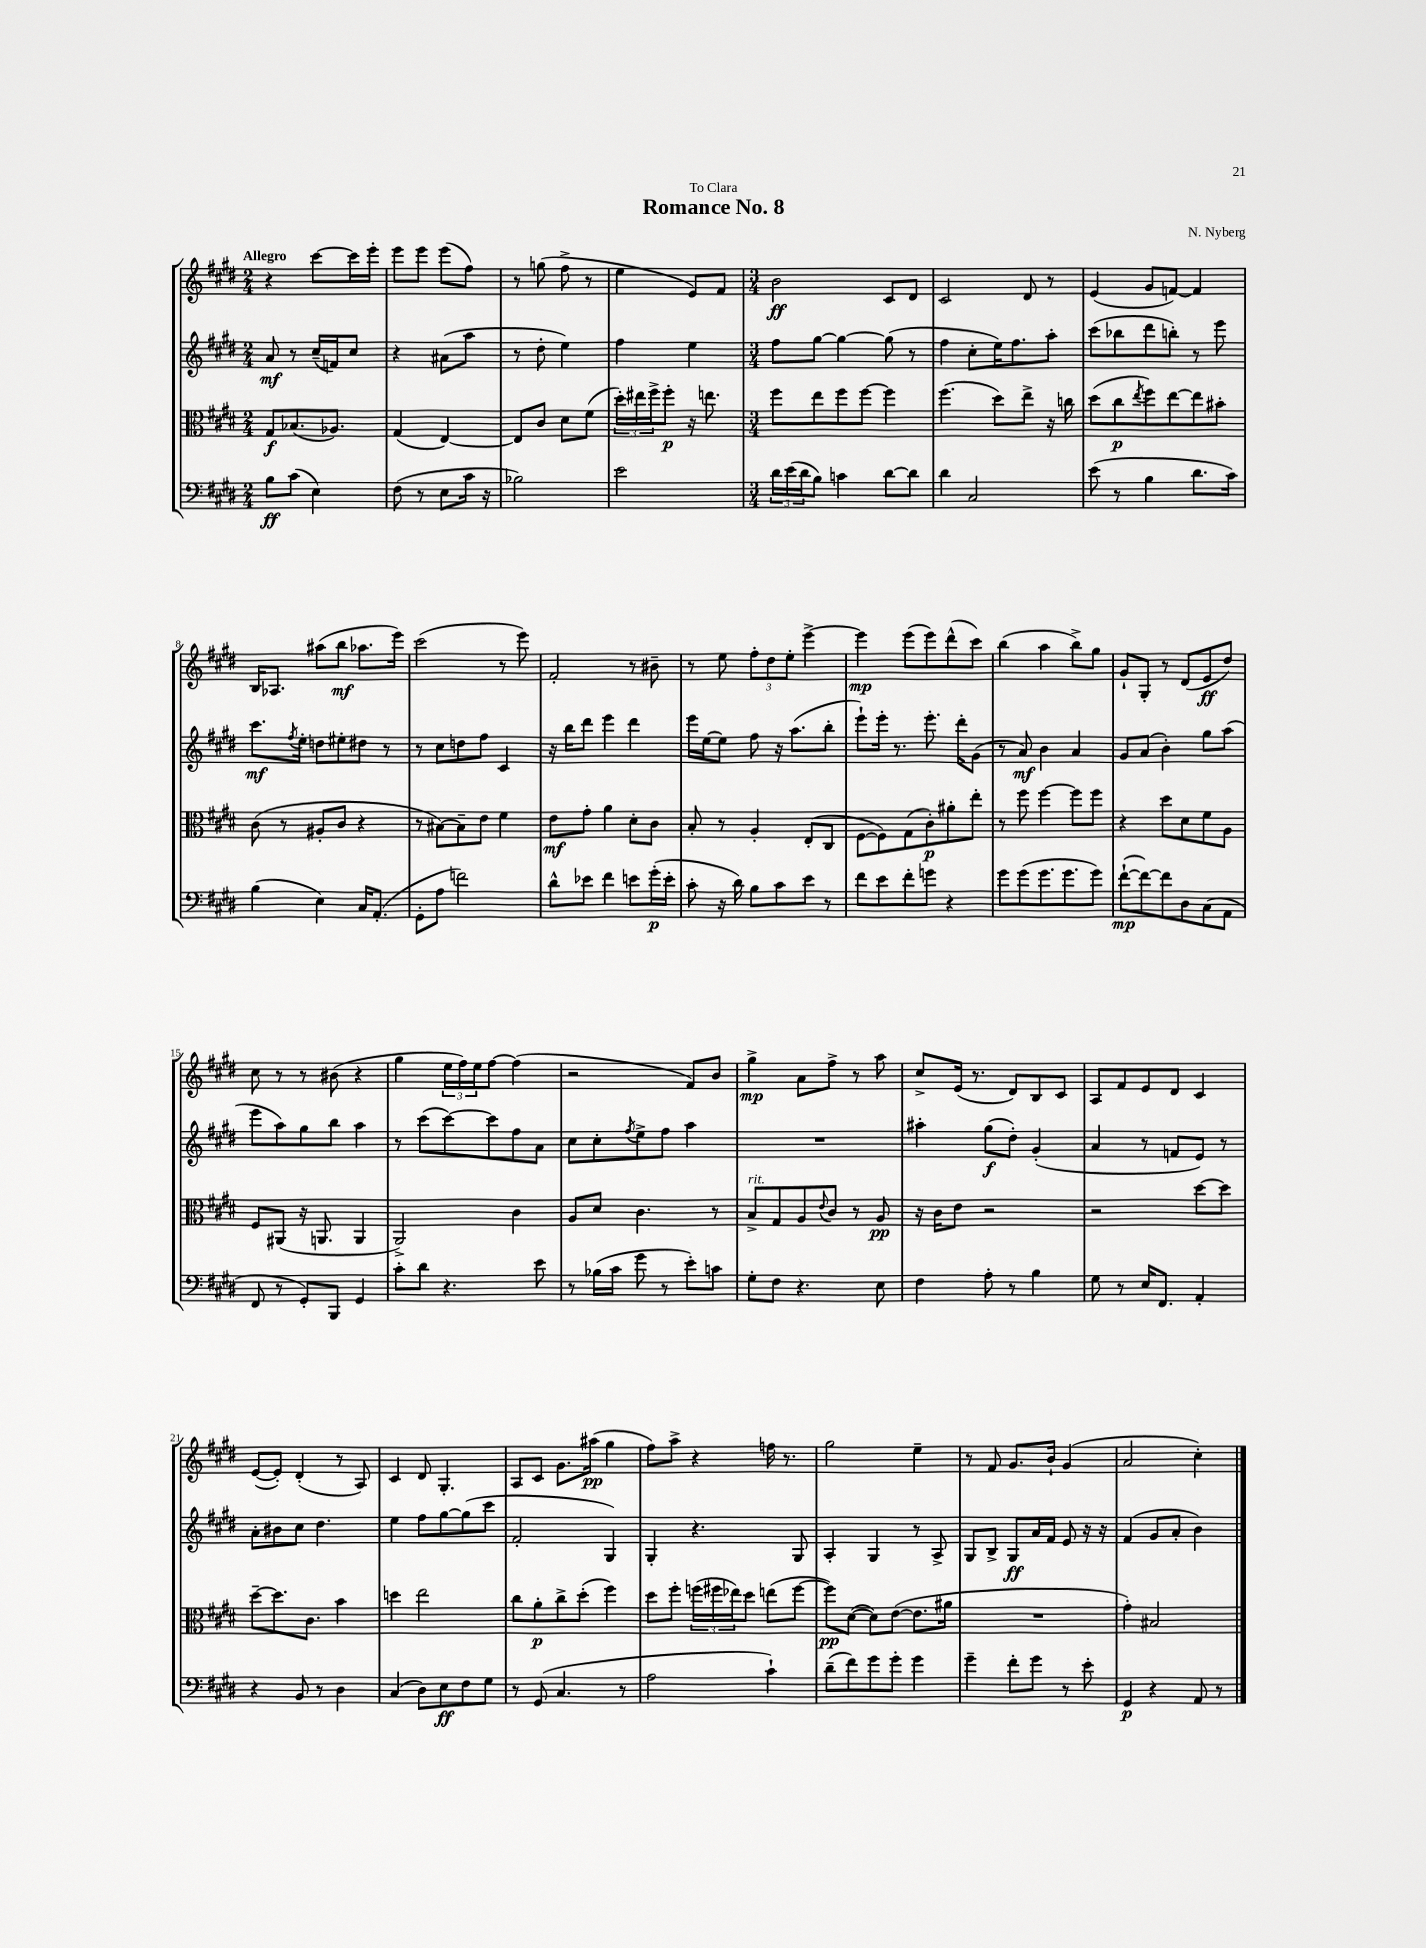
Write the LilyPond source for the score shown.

\header { title = "Romance No. 8" composer = "N. Nyberg" dedication = "To Clara" }
<<
\new StaffGroup <<
\new Staff = "s0" {
    \clef treble \key e \major \numericTimeSignature \time 2/4 \tempo "Allegro"
    r4 cis'''8~ cis'''16 e'''16-. |
    e'''8 e'''8 e'''8( fis''8) |
    r8 g''8( fis''8-> r8 |
    e''4 e'8) fis'8 |
    \numericTimeSignature \time 3/4 b'2\ff cis'8 dis'8 |
    cis'2 dis'8 r8 |
    e'4( gis'8 f'8~) f'4 |
    b16 aes8. ais''8( b''8\mf aes''8. e'''16) |
    cis'''2( r8 e'''8) |
    fis'2-. r8 bis'8-- |
    r8 e''8 \tuplet 3/2 { fis''8-. dis''8 e''8-. } e'''4~-> |
    e'''4\mp e'''8( e'''8) dis'''8-^( cis'''8) |
    b''4( a''4 b''8->) gis''8 |
    gis'8-! gis8-. r8 dis'8( e'8\ff dis''8) |
    cis''8 r8 r8 bis'8( r4 |
    gis''4 \tuplet 3/2 { e''16 fis''16) e''16 } fis''8~ fis''4( |
    r2 fis'8) b'8 |
    gis''4->\mp a'8 fis''8-> r8 a''8 |
    cis''8-> e'16( r8. dis'8) b8 cis'8 |
    a8 fis'8 e'8 dis'8 cis'4 |
    e'8~( e'8-.) dis'4-.( r8 a8) |
    cis'4 dis'8 gis4.-. |
    a8 cis'8 gis'8. ais''16\pp( gis''4 |
    fis''8) a''8-> r4 f''16 r8. |
    gis''2 e''4-- |
    r8 fis'8 gis'8. b'16-! gis'4( |
    a'2 cis''4-.) \bar "|." |
}
\new Staff = "s1" {
    \clef treble \key e \major \numericTimeSignature \time 2/4
    a'8\mf r8 cis''16--( f'16) cis''8 |
    r4 ais'8( a''8 |
    r8 dis''8-. e''4) |
    fis''4 e''4 |
    \numericTimeSignature \time 3/4 fis''8 gis''8~ gis''4~ gis''8( r8 |
    fis''4 cis''8-. e''16) fis''8. a''8-. |
    cis'''8( bes''8 dis'''8 b''8-.) r8 e'''8 |
    cis'''8.\mf \acciaccatura { fis''8 } e''16-. d''8 eis''8-. dis''8 r8 |
    r8 cis''8 d''8 fis''8 cis'4 |
    r16 b''16 dis'''8 e'''4 dis'''4 |
    e'''16 e''16~ e''8 fis''8 r16 a''8.( b''8-. |
    e'''8-!) e'''16-. r8. e'''8.-. dis'''16-. gis'8( |
    r8 a'8\mf) b'4 a'4 |
    gis'8 a'8( b'4-.) gis''8 a''8( |
    e'''8 a''8) gis''8 b''8 a''4 |
    r8 cis'''8( cis'''8~) cis'''8 fis''8 a'8 |
    cis''8 cis''8-. \acciaccatura { fis''8 } e''8-> fis''8 a''4 |
    R2. |
    ais''4-. gis''8\f( dis''8-.) gis'4-.( |
    a'4 r8 f'8 e'8) r8 |
    a'8-. bis'8 cis''8 dis''4. |
    e''4 fis''8 gis''8~ gis''8( cis'''8 |
    fis'2-. gis4) |
    gis4-. r4. gis8 |
    a4-. gis4 r8 a8-> |
    gis8 b8-> gis8\ff a'16 fis'16 e'8 r16 r16 |
    fis'4( gis'8 a'8-. b'4) \bar "|." |
}
\new Staff = "s2" {
    \clef alto \key e \major \numericTimeSignature \time 2/4
    gis8\f bes8.( aes8.) |
    gis4( e4~) |
    e8 cis'8 dis'8 fis'8( |
    \tuplet 3/2 { dis''16-.) eis''16 fis''16-> } fis''8-.\p r16 e''8. |
    \numericTimeSignature \time 3/4 fis''8 e''8 fis''8 fis''8~ fis''4 |
    fis''4.( dis''8) e''8-> r16 c''16 |
    dis''8( cis''8\p \acciaccatura { e''8 } fis''8) e''8~ e''8 bis'8-. |
    cis'8( r8 ais8-. cis'8 r4 |
    r8 bis8~) bis8-- e'8 fis'4 |
    e'8\mf gis'8-. a'4 dis'8-. cis'8 |
    b8-. r8 a4-. e8-.( cis8 |
    fis8~ fis8) gis8( cis'8-.\p) ais'8-. e''8-. |
    r8 fis''8 fis''4~ fis''8 fis''8 |
    r4 dis''8 dis'8 fis'8 a8 |
    fis8 ais,8( r16 a,8. a,4 |
    a,2->) cis'4 |
    a8 dis'8 cis'4. r8 |
    b8->^\markup { \italic "rit." } gis8 a8 \appoggiatura { e'8 } cis'8 r8 a8\pp |
    r16 cis'16 e'8 r2 |
    r2 dis''8~ dis''8 |
    dis''8~-- dis''8. cis'8. b'4 |
    d''4 e''2 |
    cis''8 a'8-.\p cis''8-> dis''8-.( fis''4) |
    dis''8 fis''8-. \tuplet 3/2 { f''16( fis''16 ees''16) } dis''8 e''8( fis''8~ |
    fis''8\pp) dis'8~( dis'8) e'8~( e'8. ais'16 |
    R2. |
    gis'4-.) bis2 \bar "|." |
}
\new Staff = "s3" {
    \clef bass \key e \major \numericTimeSignature \time 2/4
    b8\ff cis'8( e4) |
    fis8( r8 e8 cis'16 r16 |
    bes2) |
    e'2 |
    \numericTimeSignature \time 3/4 \tuplet 3/2 { dis'16 e'16( dis'16 } b8) c'4 dis'8~ dis'8 |
    dis'4 cis2 |
    e'8( r8 b4 dis'8. cis'16) |
    b4( e4) cis16 a,8.-.( |
    gis,8-. a8 f'2) |
    dis'8-^ ees'8 fis'4 e'8 gis'16-.\p( e'16-. |
    cis'8-. r16 dis'16) b8 cis'8 e'8 r8 |
    fis'8 e'8 fis'8-. g'8 r4 |
    gis'8 gis'8( gis'8. gis'8. gis'8) |
    fis'8~-!\mp( fis'8~) fis'8 dis8 cis8( a,8 |
    fis,8 r8 gis,8-.) b,,8 gis,4 |
    cis'8-. dis'8 r4. e'8 |
    r8 bes16( cis'16 gis'8 r8 e'8-.) c'8 |
    gis8-. fis8 r4. e8 |
    fis4 a8-. r8 b4 |
    gis8 r8 e16 fis,8. a,4-. |
    r4 b,8 r8 dis4 |
    cis4( dis8) e8\ff fis8 gis8 |
    r8 gis,8( cis4. r8 |
    a2 cis'4-!) |
    dis'8--( fis'8) gis'8 gis'8-. gis'4 |
    gis'4-- fis'8-. gis'8 r8 e'8-. |
    gis,4\p r4 a,8 r8 \bar "|." |
}
>>
>>
